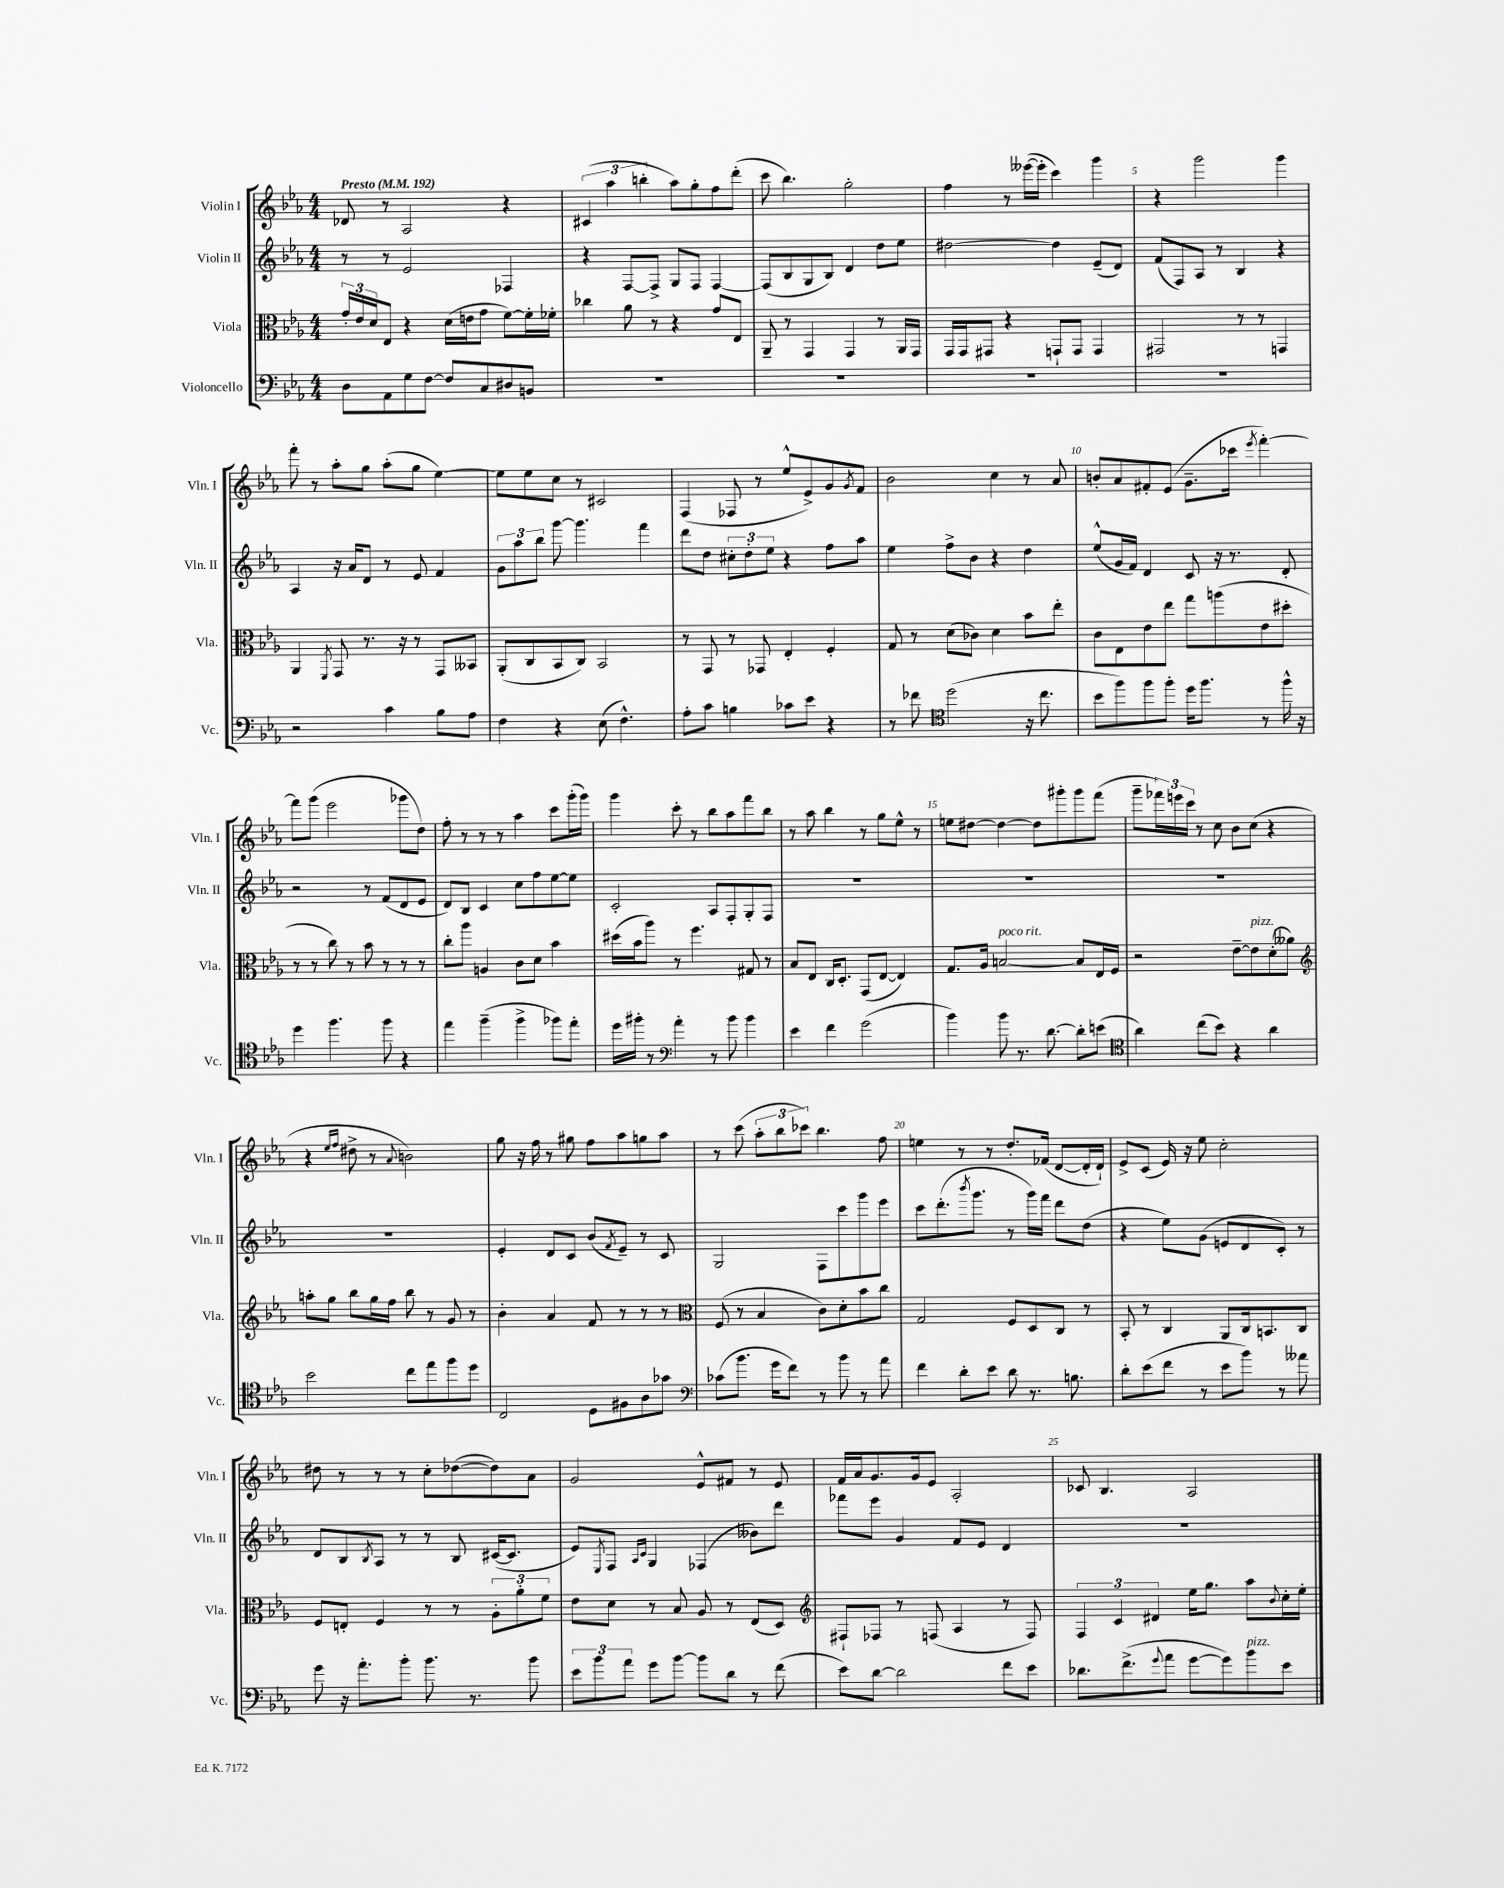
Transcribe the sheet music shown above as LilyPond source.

<<
\new StaffGroup <<
\new Staff = "s0" \with { instrumentName = "Violin I" shortInstrumentName = "Vln. I" } {
    \clef treble \key ees \major \numericTimeSignature \time 4/4 \tempo "Presto" 4 = 192
    des'8 r8 aes2 r4 |
    \tuplet 3/2 { cis'4( aes''4 b''4-. } aes''8) g''8-. f''8 d'''8-.( |
    c'''8 bes''4.) g''2-. |
    f''4 r8 eeses'''16~( eeses'''16-. c'''4) g'''4 |
    r4 g'''2 g'''4 |
    f'''8-. r8 aes''8-. g''8 aes''8-.( g''8 ees''4~) |
    ees''8 ees''8 c''8 r8 cis'2 |
    f4( fes8 r8 ees''8-^ ees'8->) g'8 \acciaccatura { g'8 } f'8 |
    bes'2 c''4 r8 aes'8 |
    b'8-. aes'8 fis'8-. ees'8( g'8.-- ces'''16 \acciaccatura { ees'''8 } f'''4~-.) |
    f'''8 g'''8( ees'''2 ges'''8 d''8) |
    f''8-. r8 r8 r8 aes''4 c'''8 g'''16-.( g'''16) |
    g'''4 c'''8-. r8 bes''8 aes''8 f'''8 bes''8 |
    r8 aes''8 bes''4 r8 g''8 ees''8-^ r8 |
    e''8 dis''8~ dis''4~ dis''8 gis'''8-. gis'''8 f'''8( |
    g'''8-- \tuplet 3/2 { fes'''16) e'''16 c'''16 } r8 c''8 bes'8 c''8( r4 |
    r4 \grace { ees''16 f''16 } dis''8-> r8 \appoggiatura { aes'8 } b'2) |
    g''8 r16 f''16 r8 gis''8 f''8 aes''8 g''8 aes''8 |
    r8 c'''8( \tuplet 3/2 { aes''8-. bes''8 ces'''8) } bes''4. f''8 |
    e''4 r8 r8 d''8.-. fes'16( d'8~ d'16-. d'16-!) |
    ees'8-> c'8( ees'16) r16 ees''8 c''2-. |
    dis''8 r8 r8 r8 c''8-. des''8~( des''8) aes'8 |
    g'2 ees'8-^ fis'8 r8 ees'8 |
    f'16 aes'16 g'8. g'16 ees'8 aes2-. |
    ces'8 bes4. aes2 \bar "|." |
}
\new Staff = "s1" \with { instrumentName = "Violin II" shortInstrumentName = "Vln. II" } {
    \clef treble \key ees \major \numericTimeSignature \time 4/4
    r8 r8 ees'2 fes4 |
    r4 f8~ f8-> g8 f8 f4~ |
    f8( bes8 g8 bes8) d'4 d''8 ees''8 |
    dis''2~ dis''4 ees'8--( d'8) |
    f'8( f8) aes8 r8 bes4 r4 |
    aes4 r16 aes'16 d'8 r8 ees'8 f'4 |
    \tuplet 3/2 { g'8 aes''8 bes''8 } g'''8~ g'''4. f'''4 |
    d'''8 d''8 \tuplet 3/2 { cis''8-. d''8-. ees''8 } r4 f''8 aes''8 |
    ees''4 f''8-> bes'8 r4 d''4 |
    ees''8-^( g'16 f'16) d'4 c'8 r16 r8. d'8-. |
    r2 r8 f'8( d'8 ees'8 |
    d'8) bes8 c'4 c''8 f''8 ees''8~ ees''8 |
    c'2-. aes8 f8-. g8-. f8 |
    R1 |
    R1 |
    R1 |
    R1 |
    ees'4-. d'8 c'8 bes'8( \acciaccatura { f'8 } ees'8--) r8 c'8 |
    g2 f8 c'''8 g'''8 ees'''8 |
    c'''8 d'''8.-.( \acciaccatura { bes'''8 } g'''8. r8 g'''16) f'''16 d'''8 d''8( |
    r4 ees''8) g'8( e'8 d'8 c'8-.) r8 |
    d'8 bes8 \acciaccatura { bes8 } aes8 r8 r8 bes8 cis'16~( cis'8. |
    ees'8) \acciaccatura { ees8 } f8 \grace { aes16 c'16 } g4 fes4( beses'8) d'''8 |
    fes'''8 ees'''8 g'4 f'8 ees'8 d'4 |
    R1 \bar "|." |
}
\new Staff = "s2" \with { instrumentName = "Viola" shortInstrumentName = "Vla." } {
    \clef alto \key ees \major \numericTimeSignature \time 4/4
    \tuplet 3/2 { g'16-. ees'16 d'16 } ees8 r4 d'16( e'16 g'8 f'8~) f'16-. fes'16-. |
    ces''4 aes'8 r8 r4 g'8 ees8 |
    aes,8-- r8 g,4 g,4 r8 aes,16 g,16 |
    g,16 g,16 gis,8 r4 g,8-! g,8 g,4 |
    gis,2 r8 r8 g,4 |
    aes,4 \acciaccatura { f,8 } g,8 r8. r16 r8 g,8 beses,8 |
    aes,8-.( c8 bes,8 c8) bes,2 |
    r8 g,8 r8 ges,8 ees4-. f4-. |
    g8 r8 d'8( ces'8) d'4 bes'8 ees''8-. |
    c'8 ees8 ees'8 ees''8 g''8 a''8( ees'8 dis''8-. |
    r8 r8 c''8) r8 bes'8 r8 r8 r8 |
    c''8-. aes''8 a4 c'8 d'8 bes'4 |
    dis''16( bes'16 aes''8) r8 f''4. gis8 r8 |
    bes8 ees8 c16 d8.-. g,8( ees8~ ees4) |
    g8. aes16 b2~^\markup { \italic "poco rit." } b8 ees16 f16 |
    r2 ees'8~-- ees'8^\markup { \italic "pizz." } d'8-.( aeses'8) |
    \clef treble a''8-. g''8 bes''8 g''16 f''16 bes''8 r8 g'8 r8 |
    bes'4-. aes'4 f'8 r8 r8 r8 |
    \clef alto f8( r8 bes4 c'8) d'8-. bes'8 c''8 |
    g2 f8 d8 c8 r8 |
    bes,8-. r8 c4 aes,8 c16 b,8. c8 |
    f8 e8-. f4 r8 r8 \tuplet 3/2 { aes8-. aes'8-. f'8 } |
    ees'8 d'8 r8 bes8 aes8 r8 ees8( d8) |
    \clef treble fis8-! fes8 r8 f8( aes4 r8 f8) |
    \tuplet 3/2 { f4 c'4 dis'4 } ees''16 g''8. aes''8 \appoggiatura { bes'8 } c''16-. ees''16-. \bar "|." |
}
\new Staff = "s3" \with { instrumentName = "Violoncello" shortInstrumentName = "Vc." } {
    \clef bass \key ees \major \numericTimeSignature \time 4/4
    d8 aes,8 g8 f8~ f8 c8 dis8 b,8 |
    R1 |
    R1 |
    R1 |
    R1 |
    r2 c'4 bes8 aes8 |
    f4 r4 ees8( f4.-^) |
    aes8-. c'8 b4 ces'8 ees'8 r4 |
    r8 fes'8 \clef tenor d''2( r16 c''8. |
    bes'8 f''8) f''8 f''8-. d''16 f''8. r8 f''16-^ r16 |
    d''4 f''4. f''8 r4 |
    ees''4 f''4--( f''4-> fes''8) ees''8-. |
    d''16 fis''16-. r8 \clef bass aes'4-. r8 bes'8 bes'4 |
    ees'4 f'4 g'2( |
    bes'4) bes'8 r8. d'8.~ d'8-. e'8( |
    \clef tenor aes'4) c''8( bes'8) r4 aes'4 |
    bes'2 c''8 ees''8 f''8 d''8 |
    c2 d8 fis8 aes8 ges'8 |
    \clef bass ces'8( bes'8. g'16 f'8) r8 bes'8 r8 aes'8 |
    f'4 d'8-. ees'8 d'8 r8. b8. |
    d'8-. ees'8( f'8 r8 ees'8 bes'8) r8 aeses'8 |
    g'8 r16 aes'8.-. bes'8-. bes'8. r8. bes'8 |
    \tuplet 3/2 { ees'8 bes'8 aes'8 } g'8 bes'8~ bes'8 d'8 r8 f'8( |
    ees'8) d'8~ d'2 f'8 ees'8 |
    des'8. f'8.->( \appoggiatura { g'8 } aes'8 g'8~ g'8) bes'8^\markup { \italic "pizz." } ees'8 \bar "|." |
}
>>
>>
\layout { \context { \Score \override BarNumber.break-visibility = ##(#f #t #t) barNumberVisibility = #(every-nth-bar-number-visible 5) } }
